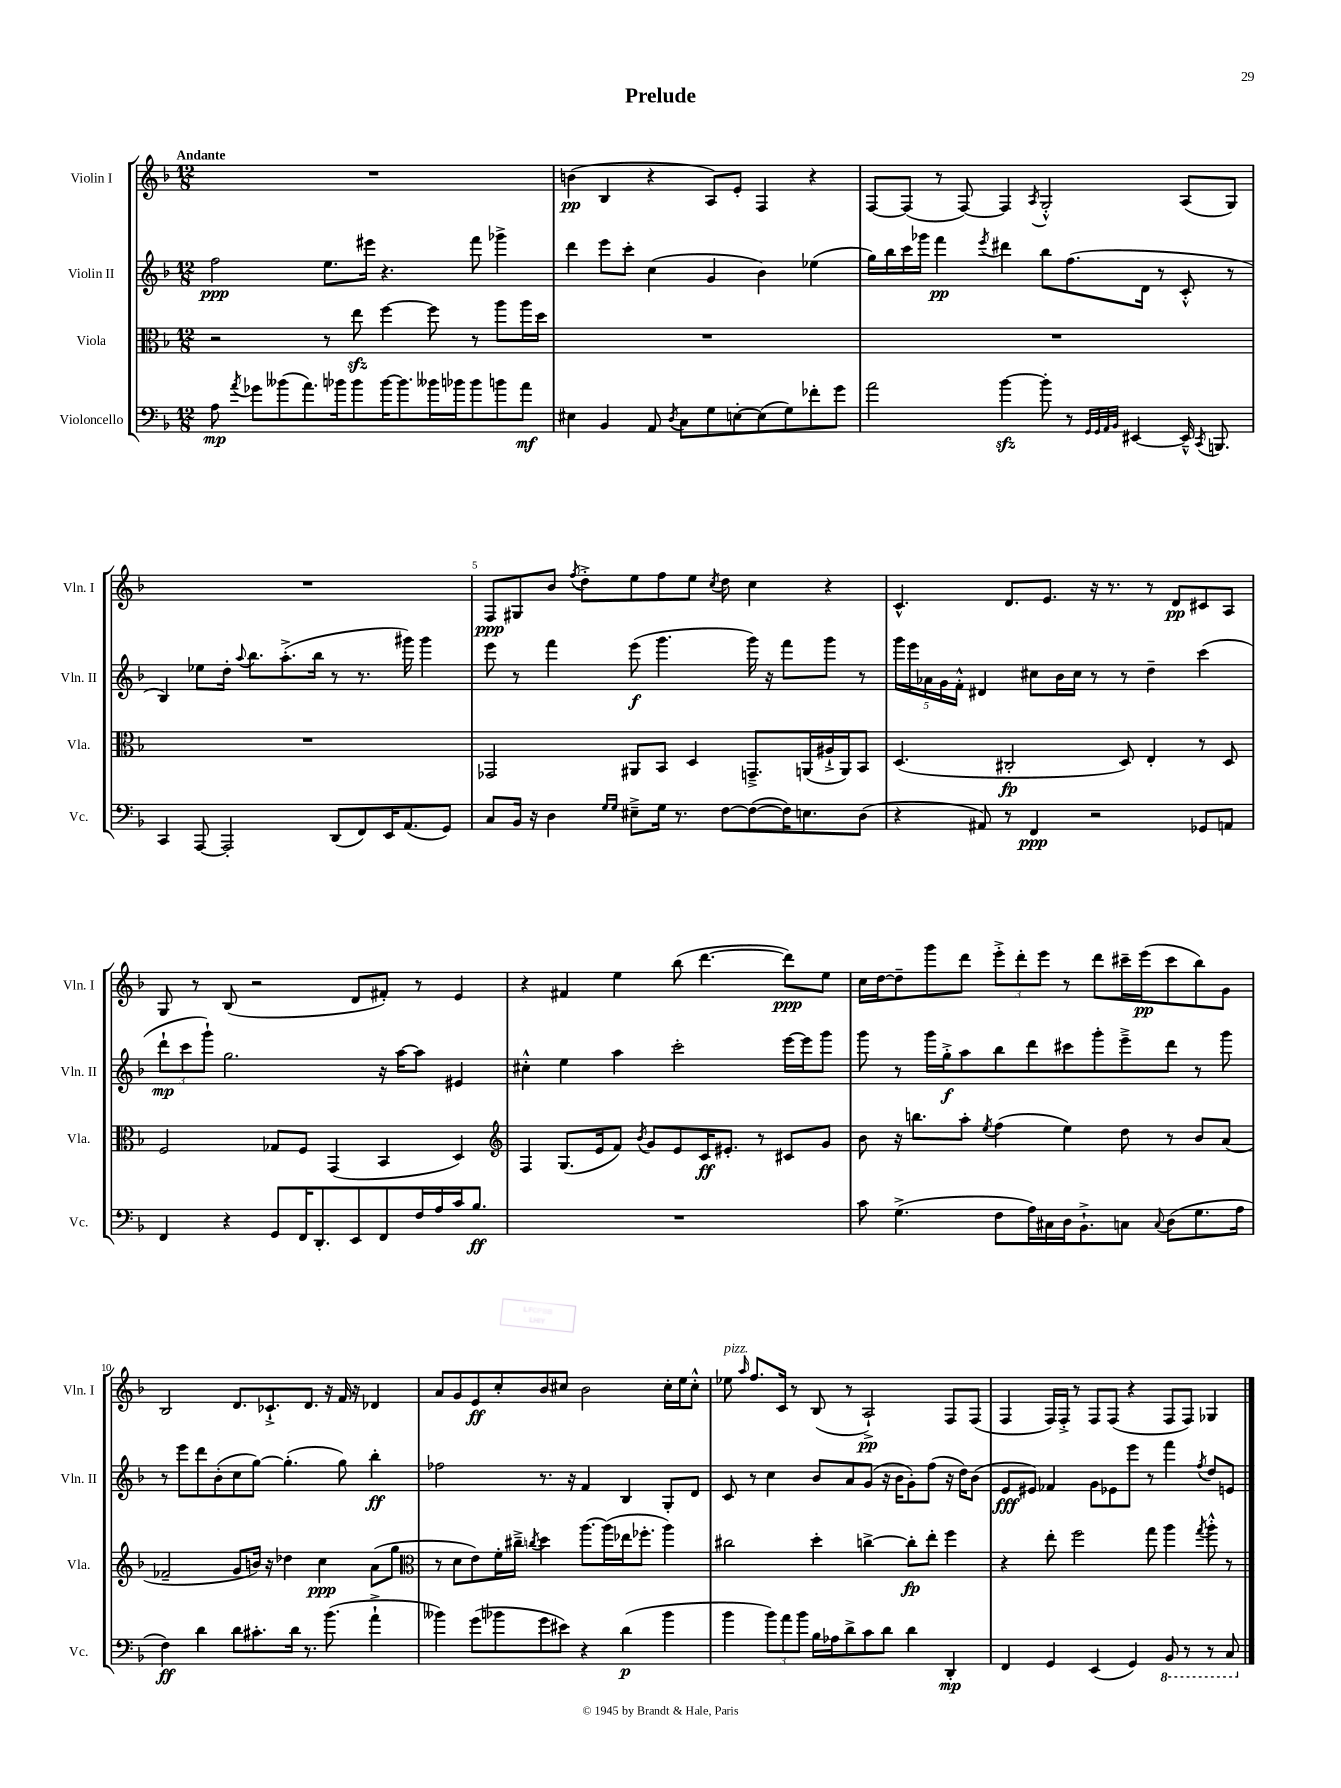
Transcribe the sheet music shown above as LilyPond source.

\header { title = "Prelude" }
<<
\new StaffGroup <<
\new Staff = "s0" \with { instrumentName = "Violin I" shortInstrumentName = "Vln. I" } {
    \clef treble \key f \major \numericTimeSignature \time 12/8 \tempo "Andante"
    \autoBeamOff R1. |
    b'4\pp( bes4 r4 a8[) e'8]-. f4 r4 |
    f8[~ f8]( r8 f8~) f4 \acciaccatura { a8 } g2-.-^ a8[( g8]) |
    R1. |
    f8[\ppp gis8 bes'8] \acciaccatura { f''8 } d''8[-.-> e''8 f''8 e''8] \acciaccatura { c''8 } d''8 c''4 r4 |
    c'4.-^ d'8.[ e'8.] r16 r8. r8 d'8[\pp cis'8 a8] |
    g8 r8 bes8( r2 d'8[ fis'8]-.) r8 e'4 |
    r4 fis'4 e''4 bes''8( d'''4.~ d'''8[\ppp) e''8] |
    c''16[ d''16~ d''8-- g'''8 d'''8] \tuplet 3/2 { e'''8[-.-> d'''8-. e'''8] } r8 d'''8[ cis'''16-- e'''16\pp( cis'''8 bes''8) g'8] |
    bes2 d'8.[ ces'8.-!-> d'8.] r16 f'16 r16 des'4 |
    a'8[ g'8 e'8\ff c''8-. bes'8 cis''8] bes'2 cis''16[-. e''16 cis''8]-.-^ |
    ees''8^\markup { \italic "pizz." } \grace { a''16 } f''8.[ c'16] r8 bes8( r8 a2-!->\pp) f8[ f8]( |
    f4 f16[) f16]-.-> r8 f8[ f8]( r4 f8[ f8]) ges4 \bar "|." |
}
\new Staff = "s1" \with { instrumentName = "Violin II" shortInstrumentName = "Vln. II" } {
    \clef treble \key f \major \numericTimeSignature \time 12/8
    \autoBeamOff f''2\ppp e''8.[ eis'''16] r4. f'''8 ges'''4-> |
    d'''4 e'''8[ c'''8]-. c''4( g'4 bes'4) ees''4( |
    g''16[) bes''16 c'''16 ges'''16] f'''4\pp \acciaccatura { e'''8 } dis'''4 bes''8[ f''8.( d'16] r8 c'8-.-^ r8 |
    bes4) ees''8[ d''16]-. \appoggiatura { a''8 } bes''8.[ a''8.-.->( bes''16] r8 r8. gis'''16) gis'''4 |
    e'''8 r8 f'''4 e'''8\f( g'''4. g'''16) r16 f'''8[ g'''8] r8 |
    \tuplet 5/4 { g'''16[ e'''16 aes'16 g'16 f'16]-.-^ } dis'4 cis''8[ bes'16 cis''16] r8 r8 d''4-- c'''4( |
    \tuplet 3/2 { d'''8[-!\mp c'''8 g'''8]-!) } g''2. r16 a''16[~ a''8] eis'4 |
    cis''4-.-^ e''4 a''4 c'''2-. e'''16[~ e'''16 g'''8] |
    g'''8 r8 g'''16[ g''16-.->\f a''8 bes''8 d'''8 cis'''8 g'''8-. e'''8---> d'''8] r8 g'''8 |
    r8 e'''8[ d'''8 bes'8-.( c''8 g''8]~) g''4.-.( g''8) bes''4-.\ff |
    fes''2 r8. r16 f'4 bes4 g8[-. d'8] |
    c'8 r8 c''4 bes'8[ a'8 g'8]( r16 bes'16[ g'8-.) f''8]( r16 d''16[) bes'8]( |
    e'8[\fff eis'8]) fes'4 g'8[ ees'8 e'''8] r8 f'''4 \acciaccatura { f''8 } d''8[ e'8] \bar "|." |
}
\new Staff = "s2" \with { instrumentName = "Viola" shortInstrumentName = "Vla." } {
    \clef alto \key f \major \numericTimeSignature \time 12/8
    \autoBeamOff r2 r8 e''8\sfz f''4~ f''8 r8 a''8[ a''16 d''16] |
    R1. |
    R1. |
    R1. |
    ges,2 ais,8[ bes,8] d4 g,8.[---> a,16( ais16-!-> a,16) bes,8] |
    d4.( cis2-.\fp d8) e4-. r8 d8 |
    f2 ges8[ f8] g,4( bes,4 d4) |
    \clef treble f4 g8.[( e'16 f'8]) \acciaccatura { bes'8 } g'8[ e'8 c'16\ff eis'8.]-. r8 cis'8[ g'8] |
    bes'8 r16 b''8.[ a''8]-. \acciaccatura { e''8 } f''4( e''4) d''8 r8 bes'8[ a'8]( |
    fes'2-- g'8[ b'16]) r16 des''4 c''4\ppp a'8[( g''8] |
    \clef alto r8 d'8[ e'8) f'16-. cis''16]---> \acciaccatura { c''8 } d''4 a''8.[~ a''16( ees''16 fes''8.]-. a''4) |
    cis''2 d''4-. c''4~-> c''8[-.\fp e''8]-. f''4 |
    r4 e''8-. f''2 g''8 a''4 \acciaccatura { g''8 } a''8-.-^ r8 \bar "|." |
}
\new Staff = "s3" \with { instrumentName = "Violoncello" shortInstrumentName = "Vc." } {
    \clef bass \key f \major \numericTimeSignature \time 12/8
    \autoBeamOff a8\mp \acciaccatura { a'8 } ges'8[ beses'8( a'8.) bes'16 bes'8 bes'16~ bes'8. beses'16 bes'16 bes'8 b'8 a'8]\mf |
    eis4 bes,4 a,8 \acciaccatura { d8 } c8[ g8 e8~-. e8( g8) fes'8-. g'8] |
    a'2 bes'4~\sfz bes'8-. r8 \grace { g,32[ g,32 a,32 bes,32] } eis,4~ eis,16---^ \acciaccatura { c,8 } b,,8. |
    c,4 a,,8~ a,,2-. d,8[( f,8) e,16 a,8.( g,8]) |
    c8[ bes,16] r16 d4 \grace { g16[ g16] } eis8[---> g16] r8. f8[~ f8~( f16) e8. d8]( |
    r4 ais,8) r8 f,4\ppp r2 ges,8[ a,8] |
    f,4 r4 g,8[ f,16 d,8.-. e,8 f,8 f16 a16 c'16 bes8.]\ff |
    R1. |
    c'8 g4.->( f8[ a16) cis16 d16 bes,8.-!-> c8] \appoggiatura { c8 } d8[( g8. a16] |
    f4\ff) d'4 d'8[ cis'8.-. d'16] r8. bes'8.( a'4-!-> |
    beses'4) g'8[( bes'8 g'8 eis'8]) r4 d'4\p( bes'4 |
    bes'4 \tuplet 3/2 { bes'8[) a'8 bes'8] } bes16[ aes16 d'8-> c'8 d'8] d'4 d,4-.\mp |
    f,4 g,4 e,4( g,4) \ottava #-1 bes,,8 r8 r8 c,8 \ottava #0 \bar "|." |
}
>>
>>
\layout { \context { \Score \override BarNumber.break-visibility = ##(#f #t #t) barNumberVisibility = #(every-nth-bar-number-visible 5) } }
